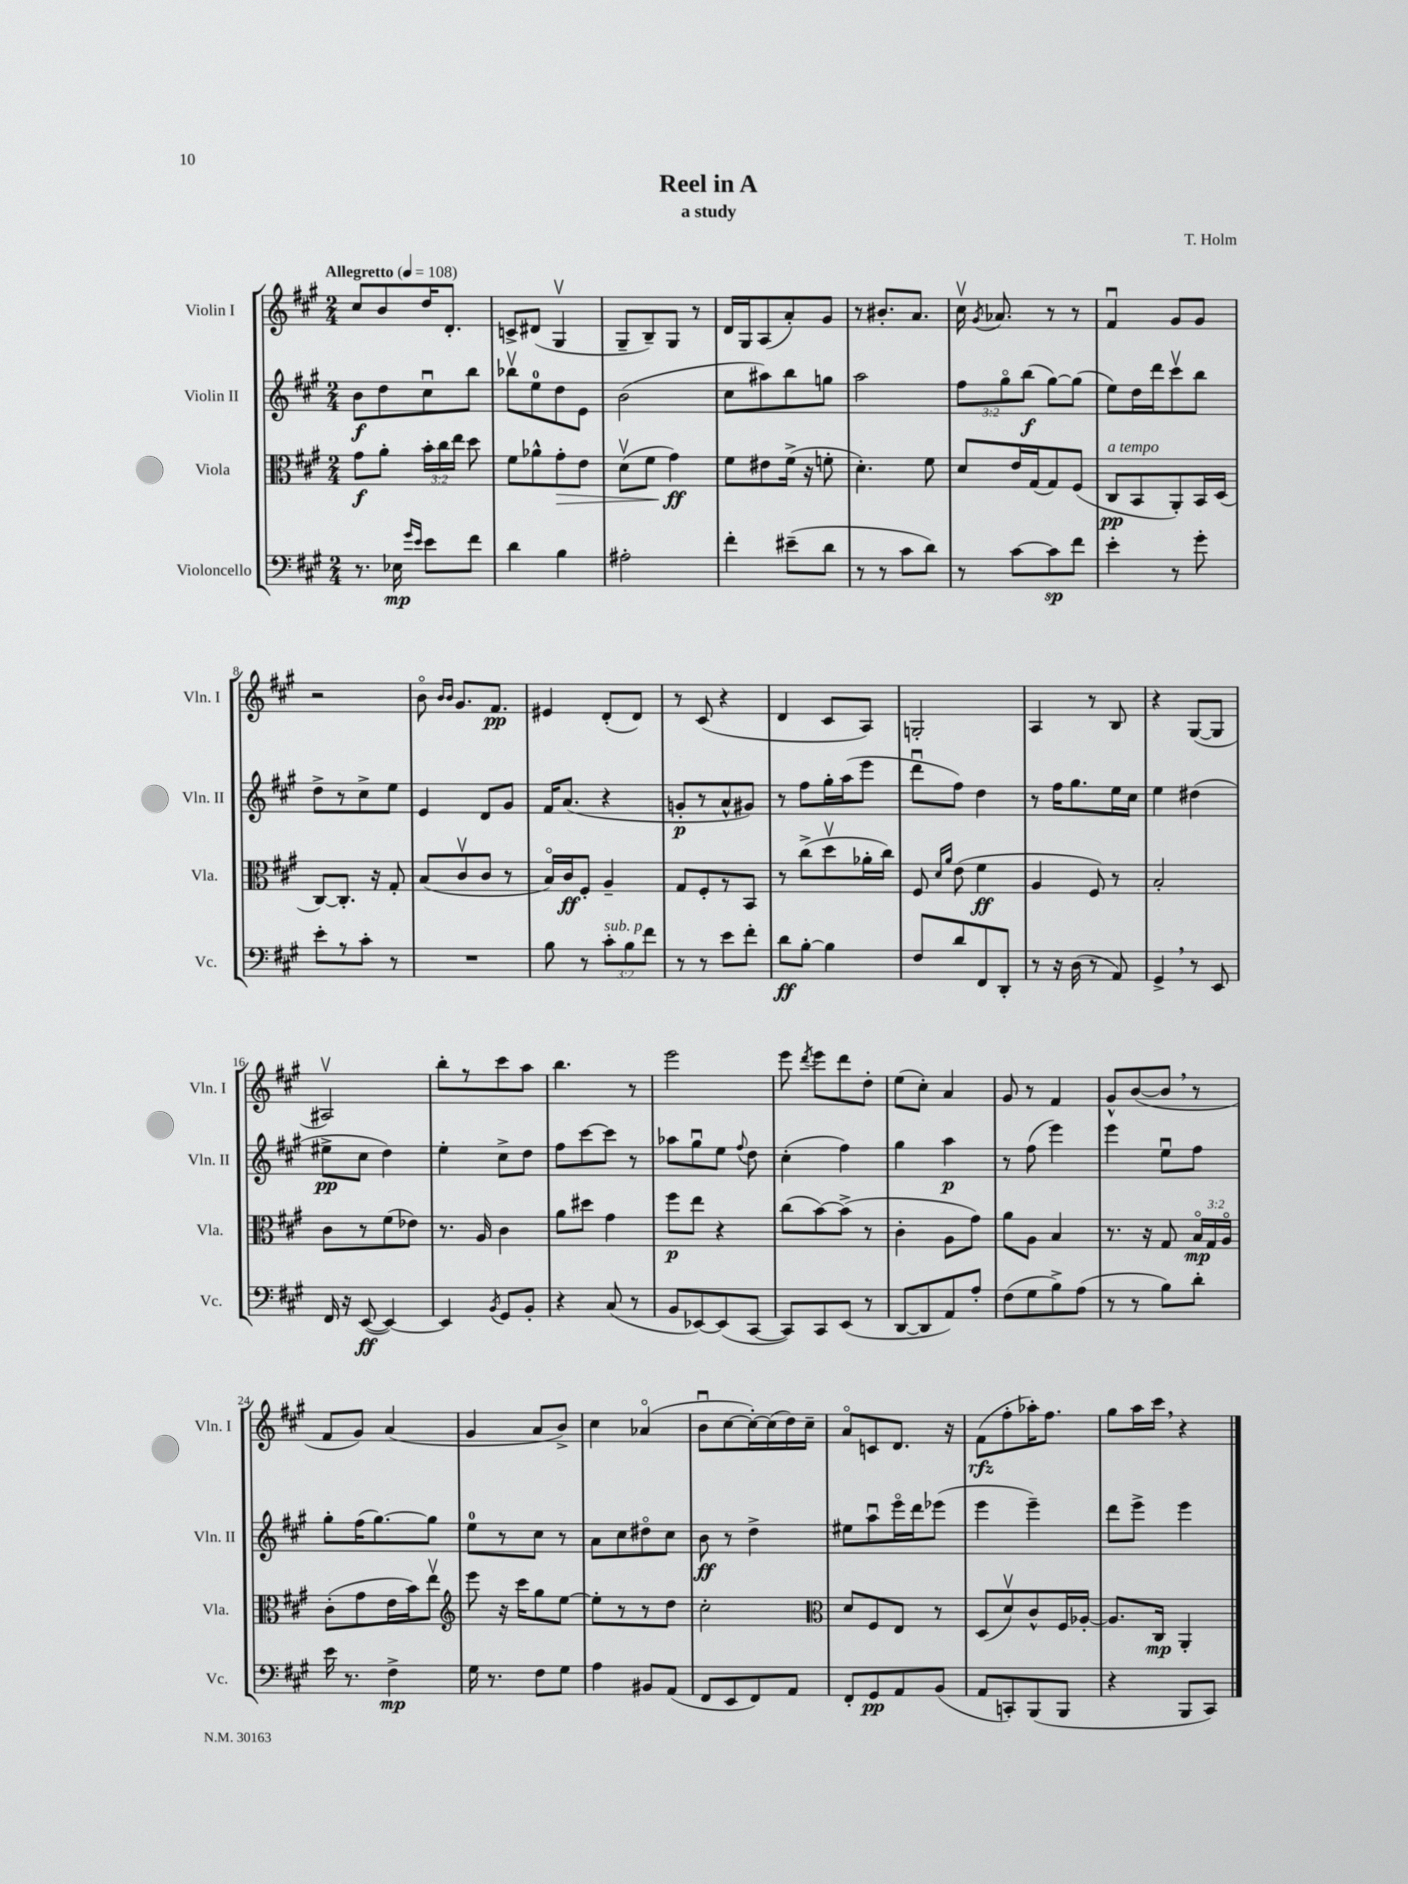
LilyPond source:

\header { title = "Reel in A" composer = "T. Holm" subtitle = "a study" }
<<
\new StaffGroup <<
\new Staff = "s0" \with { instrumentName = "Violin I" shortInstrumentName = "Vln. I" } {
    \clef treble \key a \major \numericTimeSignature \time 2/4 \tempo "Allegretto" 4 = 108
    \autoBeamOff cis''8[ b'8 d''16 d'8.]-. |
    c'8[-> dis'8]( gis4\upbow |
    gis8[-- b8--) gis8] r8 |
    d'16[ gis16 a8( a'8-.) gis'8] |
    r8 bis'8.[-. a'8.] |
    cis''16\upbow \acciaccatura { gis'8 } aes'8. r8 r8 |
    fis'4\downbow gis'8[ gis'8] |
    r2 |
    b'8\flageolet \grace { b'16[ b'16] } gis'8.[ fis'8.]\pp |
    eis'4 d'8[-.( d'8]) |
    r8 cis'8( r4 |
    d'4 cis'8[ a8]) |
    g2-. |
    a4 r8 b8 |
    r4 gis8[~( gis8] |
    ais2\upbow) |
    b''8[-. r8 cis'''8 a''8] |
    b''4. r8 |
    e'''2 |
    e'''8 \acciaccatura { d'''8 } e'''8[ d'''8 d''8]-. |
    e''8[( cis''8]-.) a'4 |
    gis'8 r8 fis'4 |
    gis'8[-^ b'8~( b'8] \breathe r8 |
    fis'8[ gis'8]) a'4( |
    gis'4 a'8[ b'8]->) |
    cis''4 aes'4\flageolet( |
    b'8[\downbow cis''8~ cis''16~-.) cis''16( d''16) cis''16]-- |
    a'8[\flageolet c'8 d'8.] r16 |
    fis'8[\rfz( fis''8-. aes''16-.) fis''8.] |
    gis''8[ a''16 cis'''16] \breathe r4 \bar "|." |
}
\new Staff = "s1" \with { instrumentName = "Violin II" shortInstrumentName = "Vln. II" } {
    \clef treble \key a \major \numericTimeSignature \time 2/4 \override Staff.TupletNumber.text = #tuplet-number::calc-fraction-text
    \autoBeamOff b'8[\f d''8 cis''8\downbow b''8] |
    bes''8[\upbow e''8-0 d''8 e'8] |
    b'2( |
    cis''8[ ais''8) b''8 g''8] |
    a''2 |
    \tuplet 3/2 { fis''8[ gis''8\flageolet b''8]\f( } gis''8[~) gis''8]( |
    e''8[) d''16 d'''16 cis'''8\upbow b''8] |
    d''8[-> r8 cis''8-> e''8] |
    e'4 d'8[ gis'8] |
    fis'16[ a'8.]( r4 |
    g'8[-.\p r8 a'8-^ gis'8]) |
    r8 fis''8[ gis''16-. a''16( e'''8] |
    d'''8[\downbow fis''8]) d''4 |
    r8 fis''16[ gis''8. e''16 cis''16] |
    e''4 dis''4( |
    eis''8[->\pp cis''8] d''4) |
    e''4-. cis''8[-> d''8] |
    fis''8[ cis'''8~ cis'''8] r8 |
    aes''8[ gis''8\downbow e''8] \appoggiatura { fis''8 } d''8 |
    cis''4-.( fis''4) |
    gis''4 a''4\p |
    r8 fis''8( e'''4) |
    e'''4 e''8[\downbow fis''8] |
    gis''8[-. fis''16( gis''8.~) gis''8] |
    e''8[-0 r8 cis''8] r8 |
    a'8[ cis''8 dis''8\flageolet cis''8] |
    b'8\ff r8 d''4-> |
    eis''8[ a''8\downbow e'''16\flageolet d'''16 ees'''8]( |
    e'''4 e'''4--) |
    d'''8[ e'''8]-> e'''4 \bar "|." |
}
\new Staff = "s2" \with { instrumentName = "Viola" shortInstrumentName = "Vla." } {
    \clef alto \key a \major \numericTimeSignature \time 2/4 \override Staff.TupletNumber.text = #tuplet-number::calc-fraction-text
    \autoBeamOff gis'8[\f a'8]-. \tuplet 3/2 { b'16[-. cis''16 e''16] } d''8 |
    fis'8[ aes'8-^ gis'8-.\> e'8] |
    d'8[\upbow( fis'8] gis'4\ff\!) |
    fis'8[ eis'8 fis'16]->( r16 f'8-. |
    d'4.-.) fis'8 |
    d'8[ e'16 gis16( gis8) fis8]( |
    cis8[\pp^\markup { \italic "a tempo" } b,8 a,8-.) b,16 d16]( |
    cis8[~) cis8.]-. r16 gis8-. |
    b8[( cis'8\upbow cis'8] r8 |
    b16[\flageolet) cis'16\ff fis8]-. a4-- |
    gis8[ fis8-. r8 b,8] |
    r8 cis''8[->( d''8\upbow aes'16-. cis''16]) |
    fis8 \grace { d'16[ a'16] } e'8( fis'4\ff |
    a4 fis8) r8 |
    b2-. |
    cis'8[ r8 fis'8( ees'8]) |
    r8. a16 cis'4 |
    a'8[ dis''8] gis'4 |
    fis''8[\p e''8] r4 |
    cis''8[( b'8~) b'8]->( r8 |
    cis'4-. a8[ gis'8]) |
    a'8[ a8] b4 |
    r8. r16 gis8 \tuplet 3/2 { b16[\flageolet\mp gis16 a16]\flageolet } |
    cis'8[-.( gis'8 e'16 b'16) e''8]\upbow |
    \clef treble e'''8 r16 cis'''16[ gis''8 e''8]~ |
    e''8[-. r8 r8 d''8] |
    cis''2-. |
    \clef alto d'8[ fis8 e8] r8 |
    d8[( d'8\upbow) cis'8-^ fis16 aes16]~-. |
    aes8.[ cis16]\mp a,4-. \bar "|." |
}
\new Staff = "s3" \with { instrumentName = "Violoncello" shortInstrumentName = "Vc." } {
    \clef bass \key a \major \numericTimeSignature \time 2/4 \override Staff.TupletNumber.text = #tuplet-number::calc-fraction-text
    \autoBeamOff r8. ees16\mp \grace { gis'16[ e'16] } e'8[ fis'8] |
    d'4 b4 |
    ais2-. |
    fis'4-. eis'8[--( d'8] |
    r8 r8 cis'8[ d'8]) |
    r8 cis'8[~ cis'8\sp fis'8] |
    e'4-. r8 gis'8-. |
    e'8[-. r8 cis'8]-. r8 |
    R2 |
    b8 r8 \tuplet 3/2 { cis'8[-.^\markup { \italic "sub. p" } b8 fis'8] } |
    r8 r8 e'8[ fis'8]-. |
    d'8[\ff b8]~-. b4 |
    fis8[ d'8 fis,8 d,8]-. |
    r8 r16 d16( r8 a,8) |
    gis,4-> \breathe r8 e,8 |
    fis,16 r16 e,8~\ff( e,4~) |
    e,4 \acciaccatura { b,8 } gis,8[ b,8]-. |
    r4 cis8( r8 |
    b,8[ ees,8~) ees,8( cis,8]~ |
    cis,8[) cis,8 e,8]( r8 |
    d,8[~ d,8 a,8) a8]-. |
    fis8[( gis8 b8->) a8]( |
    r8 r8 b8[) d'8]-. |
    e'16 r8. fis4->\mp |
    gis16 r8. fis8[ gis8] |
    a4 bis,8[ a,8]( |
    fis,8[ e,8 fis,8) a,8] |
    fis,8[-. gis,8\pp a,8 b,8]( |
    a,8[ c,8-.) b,,8( b,,8] |
    r4 b,,8[ cis,8]) \bar "|." |
}
>>
>>
